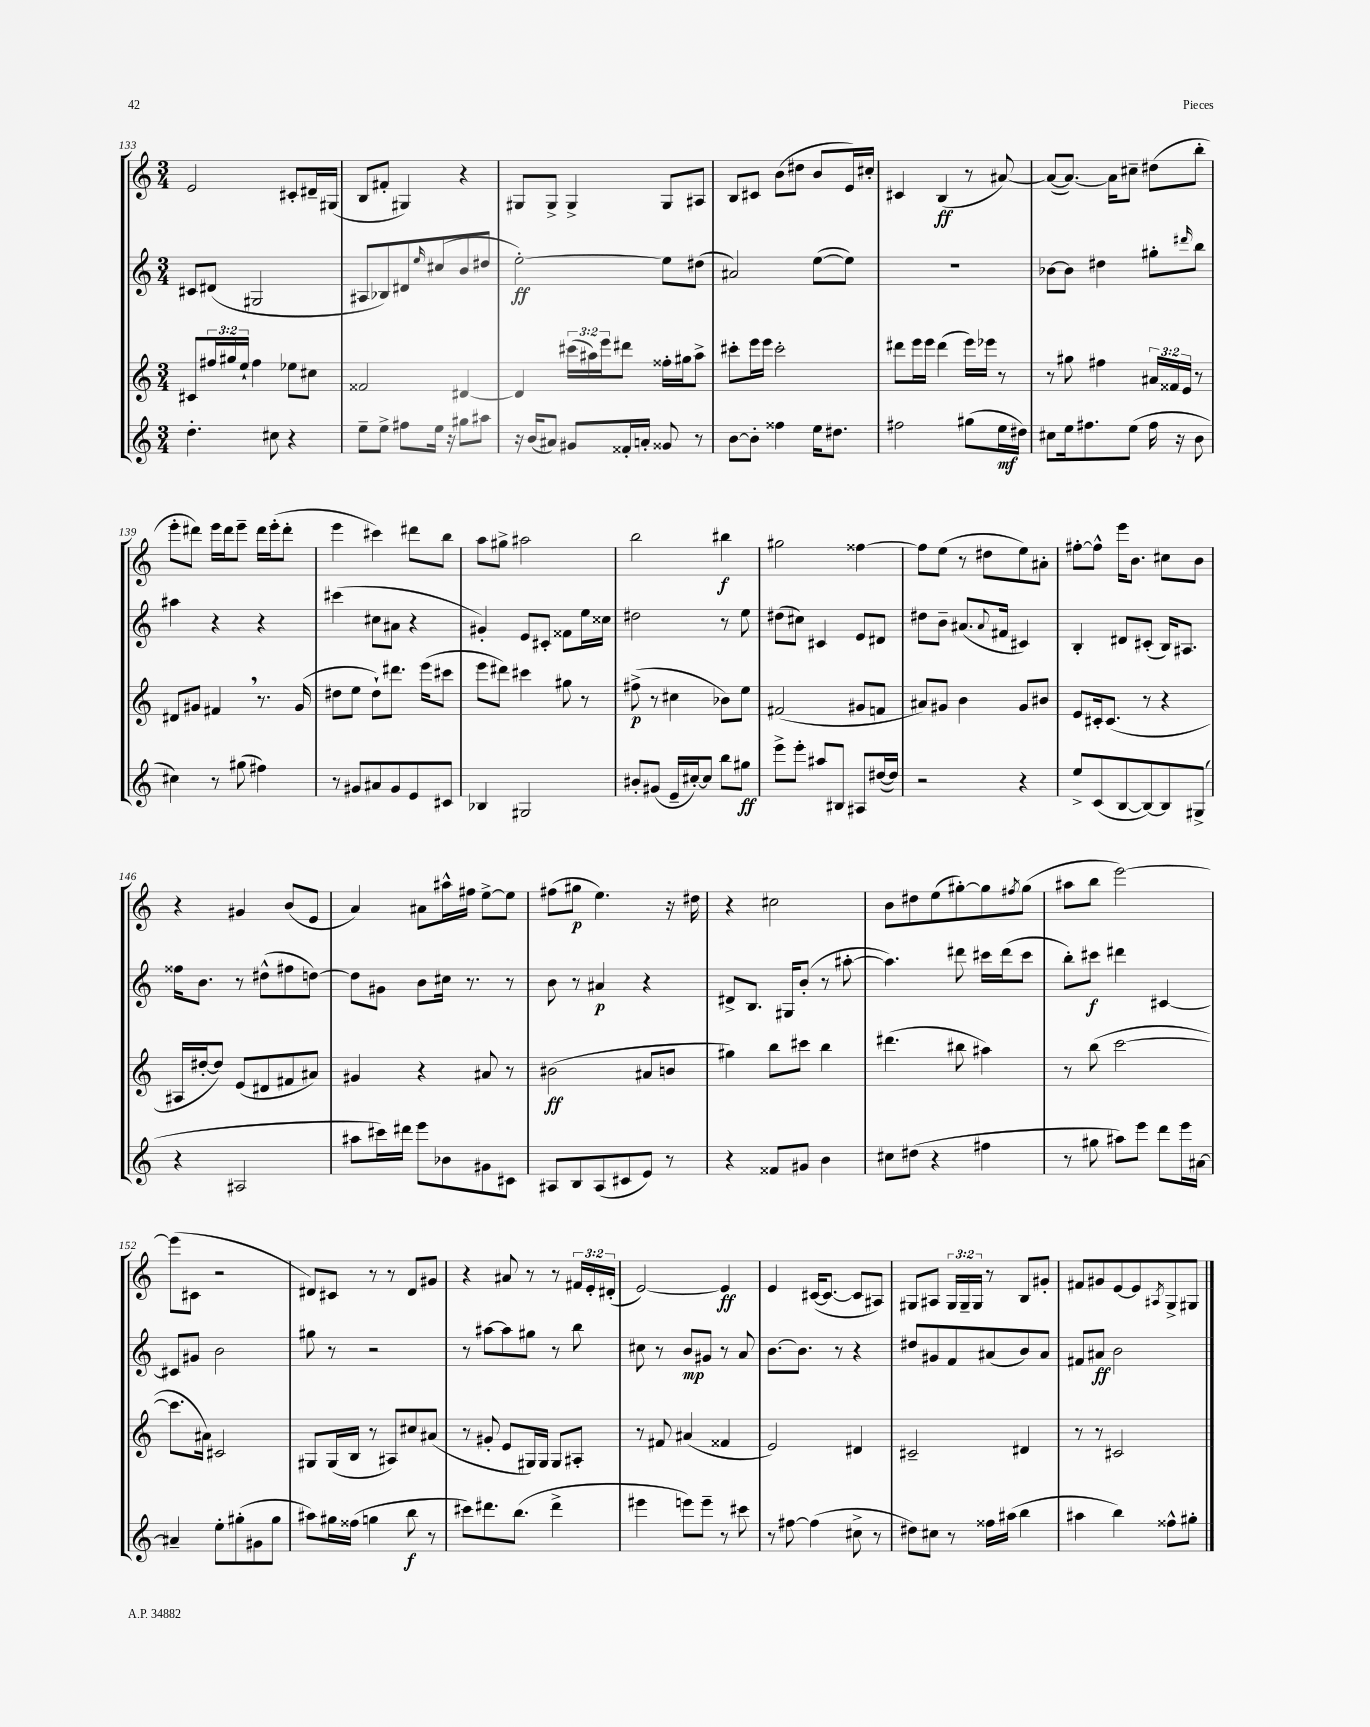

**kern	**dynam	**kern	**dynam	**kern	**dynam	**kern	**dynam
*part4	*part4	*part3	*part3	*part2	*part2	*part1	*part1
*staff4	*staff4	*staff3	*staff3	*staff2	*staff2	*staff1	*staff1
*clefG2	*	*clefG2	*	*clefG2	*	*clefG2	*
*k[]	*	*k[]	*	*k[]	*	*k[]	*
*M3/4	*	*M3/4	*	*M3/4	*	*M3/4	*
=133	=133	=133	=133	=133	=133	=133	=133
4.dd'\	.	8c#X/L	.	8c#X/L	.	2e/	.
.	.	24ff#X/L	.	(8d#X/J	.	.	.
.	.	24gg#X/	.	.	.	.	.
.	.	24ee`/JJ	.	.	.	.	.
.	.	4ff#\	.	2G#X/	.	.	.
8cc#X\	.	.	.	.	.	.	.
4r	.	8ee-X\L	.	.	.	8c#X'/L	.
.	.	8cc#X\J	.	.	.	16d#X~/L	.
.	.	.	.	.	.	(16G#X/JJ	.
=134	=134	=134	=134	=134	=134	=134	=134
8ee~\L	.	2f##X/	.	8A#X/L	.	8B/L	.
8ee^\J	.	.	.	8B-X/)	.	8f#X'/J	.
8ff#X\L	.	.	.	8d#X/	.	4G#X/)	.
.	.	.	.	16qqee/	.	.	.
16ee\Jk	.	.	.	(8cc#X/	.	.	.
16r	.	.	.	.	.	.	.
8gg#X\L	.	[4d#X/	.	8b/	.	4r	.
8aa#X\J	.	.	.	8dd#X/J	.	.	.
=135	=135	=135	=135	=135	=135	=135	=135
16r	.	4d#/]	.	[2ee'\)	ff	8G#X/L	.
(16b/KL	.	.	.	.	.	.	.
8a#X/J)	.	.	.	.	.	8G#^/J	.
8g#X/L	.	(24ccc#X\LL	.	.	.	4G#^/	.
.	.	24aa#X\)	.	.	.	.	.
.	.	24eee\J	.	.	.	.	.
16f##X'/L	.	8ddd#X\J	.	.	.	.	.
16an'/JJ	.	.	.	.	.	.	.
8g##X/	.	16ff##X'\LL	.	8ee\L]	.	8G#/L	.
.	.	16gg#X\J	.	.	.	.	.
8r	.	8aa#^\J	.	(8dd#X\J	.	8A#X/J	.
=136	=136	=136	=136	=136	=136	=136	=136
[8b\L	.	8ccc#X'\L	.	2a#X/)	.	8B/L	.
8b'\J]	.	16eee\L	.	.	.	8c#X/J	.
.	.	16eee\JJ	.	.	.	.	.
4ff##X\	.	2ccc#'\	.	.	.	(8b\L	.
.	.	.	.	.	.	8dd#X\J	.
16ee\KL	.	.	.	([8ee\L	.	8b/L	.
8.dd#X\J	.	.	.	.	.	.	.
.	.	.	.	8ee\J])	.	16e/L)	.
.	.	.	.	.	.	16cc#X'/JJ	.
=137	=137	=137	=137	=137	=137	=137	=137
2ff#X\	.	8ddd#X\L	.	2.r	.	4c#X/	.
.	.	16eee\L	.	.	.	.	.
.	.	16eee\JJ	.	.	.	.	.
.	.	(4ddd#\	.	.	.	(4B/	ff
(8gg#X\L	.	16eee\LL)	.	.	.	8r	.
.	.	16eee-X\JJ	.	.	.	.	.
16ee\L	mf	8r	.	.	.	[8a#X/)	.
16dd#X\JJ)	.	.	.	.	.	.	.
=138	=138	=138	=138	=138	=138	=138	=138
8cc#X\L	.	8r	.	[8b-X\L	.	(8a#/L_	.
16ee\k	.	8gg#X\	.	8b-\J]	.	8.a#/J_)	.
8.ff#X\	.	.	.	.	.	.	.
.	.	4ff#X\	.	4dd#X\	.	.	.
.	.	.	.	.	.	16a#\KL]	.
(8ee\J	.	.	.	.	.	8cc#X~\J	.
16ff#\	.	24a#X/LL	.	8gg#X'\L	.	(8dd#X\L	.
.	.	24f##X/	.	.	.	.	.
16r	.	.	.	.	.	.	.
.	.	24e/JJ	.	.	.	.	.
.	.	.	.	16qqddd#X/	.	.	.
8b\	.	8r	.	8bb\J	.	8bb'\J	.
!!LO:LB:g=z
=139	=139	=139	=139	=139	=139	=139	=139
4cc#X\)	.	8d#X/L	.	4aa#X\	.	8eee'\L	.
.	.	8g#X/J	.	.	.	8ddd#X\J)	.
8r	.	4f#X,/	.	4r	.	16eee\LL	.
.	.	.	.	.	.	16ddd#\J	.
(8gg#X\	.	.	.	.	.	8eee~\J	.
4ff#X\)	.	8.r	.	4r	.	16ddd#\LL	.
.	.	.	.	.	.	(16eee'\J	.
.	.	.	.	.	.	8ddd#'\J	.
.	.	(16g#/	.	.	.	.	.
=140	=140	=140	=140	=140	=140	=140	=140
8r	.	8dd#X\L	.	(4ccc#X\	.	4eee\	.
8g#X/L	.	8ee\J	.	.	.	.	.
8a#X/	.	8dd#`\L)	.	8cc#X\L	.	4ccc#X\)	.
8g#/	.	8.ddd#X\J	.	8a#X\J	.	.	.
8e/	.	.	.	4r	.	8ddd#X\L	.
.	.	(16eee\KL	.	.	.	.	.
8c#X/J	.	8ccc#X\J	.	.	.	8bb\J	.
=141	=141	=141	=141	=141	=141	=141	=141
4B-X/	.	8eee\L	.	4g#X'/)	.	8aa\L	.
.	.	8ddd#X\J)	.	.	.	8gg#X^\J	.
2G#X/	.	4ccc#X\	.	8e/L	.	2aa#X\	.
.	.	.	.	8c#X'/J	.	.	.
.	.	8gg#X\	.	8f##X\L	.	.	.
.	.	8r	.	16ee\L	.	.	.
.	.	.	.	16cc##X\JJ	.	.	.
=142	=142	=142	=142	=142	=142	=142	=142
8b#X'/L	.	(8ff#X^\	p	2dd#X\	.	2bb\	.
(8g#X/J	.	8r	.	.	.	.	.
16e~/LL	.	4cc#X\	.	.	.	.	.
[16cc#X'/J)	.	.	.	.	.	.	.
8cc#/J]	.	.	.	.	.	.	.
8bb\L	.	8b-X\L)	.	8r	.	4bb#X\	f
8gg#X\J	ff	8ee\J	.	8ee\	.	.	.
=143	=143	=143	=143	=143	=143	=143	=143
8eee^\L	.	(2f#X/	.	(8dd#X\L	.	2gg#X\	.
8eee'\J	.	.	.	8cc#X\J)	.	.	.
8aa#X/L	.	.	.	4c#X/	.	.	.
8B#X/J	.	.	.	.	.	.	.
8A#X/L	.	8g#X/L	.	8e/L	.	[4ff##X\	.
([16dd#X/L	.	8fn/J	.	8d#X/J	.	.	.
16dd#/JJ])	.	.	.	.	.	.	.
=144	=144	=144	=144	=144	=144	=144	=144
2r	.	8a#X/L)	.	8dd#X\L	.	8ff##\L]	.
.	.	8g#X/J	.	8b~\J	.	(8ee\J	.
.	.	4b\	.	(8.a#X/L	.	8r	.
.	.	.	.	.	.	8dd#X\L	.
.	.	.	.	8qqa#/	.	.	.
.	.	.	.	16f#X/Jk	.	.	.
4r	.	8g#/L	.	4c#X/)	.	8ee\)	.
.	.	8b#X/J	.	.	.	8a#X'\J	.
=145	=145	=145	=145	=145	=145	=145	=145
8ee^/L	.	8e/L	.	4B'/	.	[8ff#X'\L	.
(8c/	.	16c#X'/k	.	.	.	8ff#^^\J]	.
.	.	(8.c#/J	.	.	.	.	.
[8B/	.	.	.	8d#X/L	.	16eee\KL	.
.	.	.	.	.	.	8.b\J	.
8B/_)	.	8r	.	(8c#X'/J	.	.	.
8B/]	.	4r	.	16B/KL)	.	8cc#X\L	.
.	.	.	.	8.A#X/J	.	.	.
(8G#X^/J	.	.	.	.	.	8b\J	.
!!LO:LB:g=z
=146	=146	=146	=146	=146	=146	=146	=146
4r	.	16A#X/LL	.	16ff##X\KL	.	4r	.
.	.	[16dd#X'/J	.	8.b\J	.	.	.
.	.	8dd#/J])	.	.	.	.	.
2A#X/	.	(8e/L	.	8r	.	4g#X/	.
.	.	8d#X/	.	(8dd#X^^\L	.	.	.
.	.	8f#X/	.	8ff#X\	.	(8b/L	.
.	.	8a#X/J)	.	[8ddn\J)	.	8e/J	.
=147	=147	=147	=147	=147	=147	=147	=147
8aa#X\L	.	4g#X/	.	8dd\L]	.	4a/)	.
16ccc#X\L)	.	.	.	8g#X\J	.	.	.
16ddd#X\JJ	.	.	.	.	.	.	.
8eee\L	.	4r	.	8b\L	.	8a#X\L	.
8b-X\	.	.	.	16cc#X\Jk	.	16aa#X^^\L	.
.	.	.	.	8.r	.	16ff#X\JJ	.
8g#X\	.	8a#X/	.	.	.	[8ee^\L	.
8c#X\J	.	8r	.	8r	.	8ee\J]	.
=148	=148	=148	=148	=148	=148	=148	=148
8A#X/L	.	(2b#X\	ff	8b\	.	(8ff#X\L	.
8B/	.	.	.	8r	.	8gg#X\J	p
(8A#/	.	.	.	4a#X/	p	4.ee\)	.
8c#X/	.	.	.	.	.	.	.
8e/J)	.	8a#X/L	.	4r	.	.	.
8r	.	8bn/J	.	.	.	16r	.
.	.	.	.	.	.	16dd#X\	.
=149	=149	=149	=149	=149	=149	=149	=149
4r	.	4gg#X\)	.	8d#X^/L	.	4r	.
.	.	.	.	8.B/J	.	.	.
8f##X/L	.	8bb\L	.	.	.	2cc#X\	.
.	.	.	.	16G#X/KL	.	.	.
8g#X/J	.	8ccc#X\J	.	(8b'/J	.	.	.
4b\	.	4bb\	.	8r	.	.	.
.	.	.	.	[8aa#X'\	.	.	.
=150	=150	=150	=150	=150	=150	=150	=150
8cc#X\L	.	(4.ddd#X\	.	4.aa#\])	.	8b\L	.
(8dd#X\J	.	.	.	.	.	8dd#X\	.
4r	.	.	.	.	.	(8ee\	.
.	.	8bb#X\	.	8ddd#X\	.	[8gg#X'\)	.
4ff#X\	.	4aa#X\)	.	16ccc#X\LL	.	8gg#\]	.
.	.	.	.	(16ddd#\J	.	.	.
.	.	.	.	.	.	8qff#X/	.
.	.	.	.	8ccc#\J	.	(8gg#\J	.
=151	=151	=151	=151	=151	=151	=151	=151
8r	.	8r	.	8bb'\L)	.	8aa#X\L	.
8gg#X\	.	(8bb\	.	8ccc#X\J	f	8bb\J	.
8aa#X\L)	.	[2ccc\	.	4ddd#X\	.	[2eee\)	.
8eee\J	.	.	.	.	.	.	.
8ddd\L	.	.	.	[4c#X/	.	.	.
16eee\L	.	.	.	.	.	.	.
[16a#X\JJ	.	.	.	.	.	.	.
!!LO:LB:g=z
=152	=152	=152	=152	=152	=152	=152	=152
4a#X~/]	.	8.ccc\L]	.	8c#X/L]	.	(8eee\L]	.
.	.	.	.	8g#X/J	.	8c#X\J	.
.	.	16a#X\Jk)	.	.	.	.	.
8ee'\L	.	2c#X/	.	2b\	.	2r	.
(8gg#X'\	.	.	.	.	.	.	.
8g#X\	.	.	.	.	.	.	.
8gg#\J	.	.	.	.	.	.	.
=153	=153	=153	=153	=153	=153	=153	=153
8aa#X\L)	.	8G#X/L	.	8gg#X\	.	8d#X/L)	.
16gg#X\L	.	(16G#/L	.	8r	.	8c#X/J	.
(16ff##X\JJ	.	16B/JJ	.	.	.	.	.
4ggn\	.	8r	.	2r	.	8r	.
.	.	8A#X/L)	.	.	.	8r	.
8bb\	f	8cc#X/	.	.	.	8d#/L	.
8r	.	(8a#X/J	.	.	.	8g#X/J	.
=154	=154	=154	=154	=154	=154	=154	=154
8ccc#X\L)	.	8r	.	8r	.	4r	.
8.ddd#X\	.	8g#X'/	.	[8aa#X\L	.	.	.
.	.	8e/L	.	8aa#\]	.	8a#X/	.
(8.bb\J	.	.	.	.	.	.	.
.	.	16G#X/L)	.	8gg#X\J	.	8r	.
.	.	16G#/JJ	.	.	.	.	.
4ddd#^\	.	8G#/L	.	8r	.	8r	.
.	.	8A#X'/J	.	8bb\	.	24f#X/LL	.
.	.	.	.	.	.	24e'/	.
.	.	.	.	.	.	(24d#X'/JJ	.
=155	=155	=155	=155	=155	=155	=155	=155
4eee#X\	.	8r	.	8cc#X\	.	[2e/)	.
.	.	8f#X/	.	8r	.	.	.
8eeen\L)	.	(4a#X/	.	8b/L	mp	.	.
8eee~\J	.	.	.	8g#X/J	.	.	.
8r	.	4f##X/	.	8r	.	4e/]	ff
8ccc#X\	.	.	.	8a/	.	.	.
=156	=156	=156	=156	=156	=156	=156	=156
8r	.	2e/)	.	[8.b\L	.	4e/	.
[8ff#X\	.	.	.	.	.	.	.
.	.	.	.	8.b\J]	.	.	.
(4ff#\]	.	.	.	.	.	([16c#X/KL	.
.	.	.	.	.	.	8.c#/J_	.
.	.	.	.	8r	.	.	.
8cc#X^\	.	4d#X/	.	4r	.	8c#/L]	.
8r	.	.	.	.	.	8A#X/J)	.
=157	=157	=157	=157	=157	=157	=157	=157
8dd#X\L)	.	2c#X~/	.	8dd#X/L	.	8G#X/L	.
8cc#X\J	.	.	.	8g#X/	.	8A#X/J	.
8r	.	.	.	8f/	.	24G#/LL	.
.	.	.	.	.	.	24G#~/	.
.	.	.	.	.	.	24G#/JJ	.
16ff##X\LL	.	.	.	(8a#X/	.	8r	.
(16aa#X\JJ	.	.	.	.	.	.	.
4bb\	.	4d#X/	.	8b/)	.	8B/L	.
.	.	.	.	8a#/J	.	8g#X'/J	.
=158	=158	=158	=158	=158	=158	=158	=158
4aa#X\	.	8r	.	8f#X/L	.	8f#X/L	.
.	.	8r	.	8a#X/J	ff	8g#X/	.
4bb\)	.	2c#X/	.	2b\	.	[8e/	.
.	.	.	.	.	.	8e/]	.
.	.	.	.	.	.	8qA#X/	.
8ff##X^^\L	.	.	.	.	.	8G^/	.
8gg#X'\J	.	.	.	.	.	8G#X/J	.
==	==	==	==	==	==	==	==
*-	*-	*-	*-	*-	*-	*-	*-
